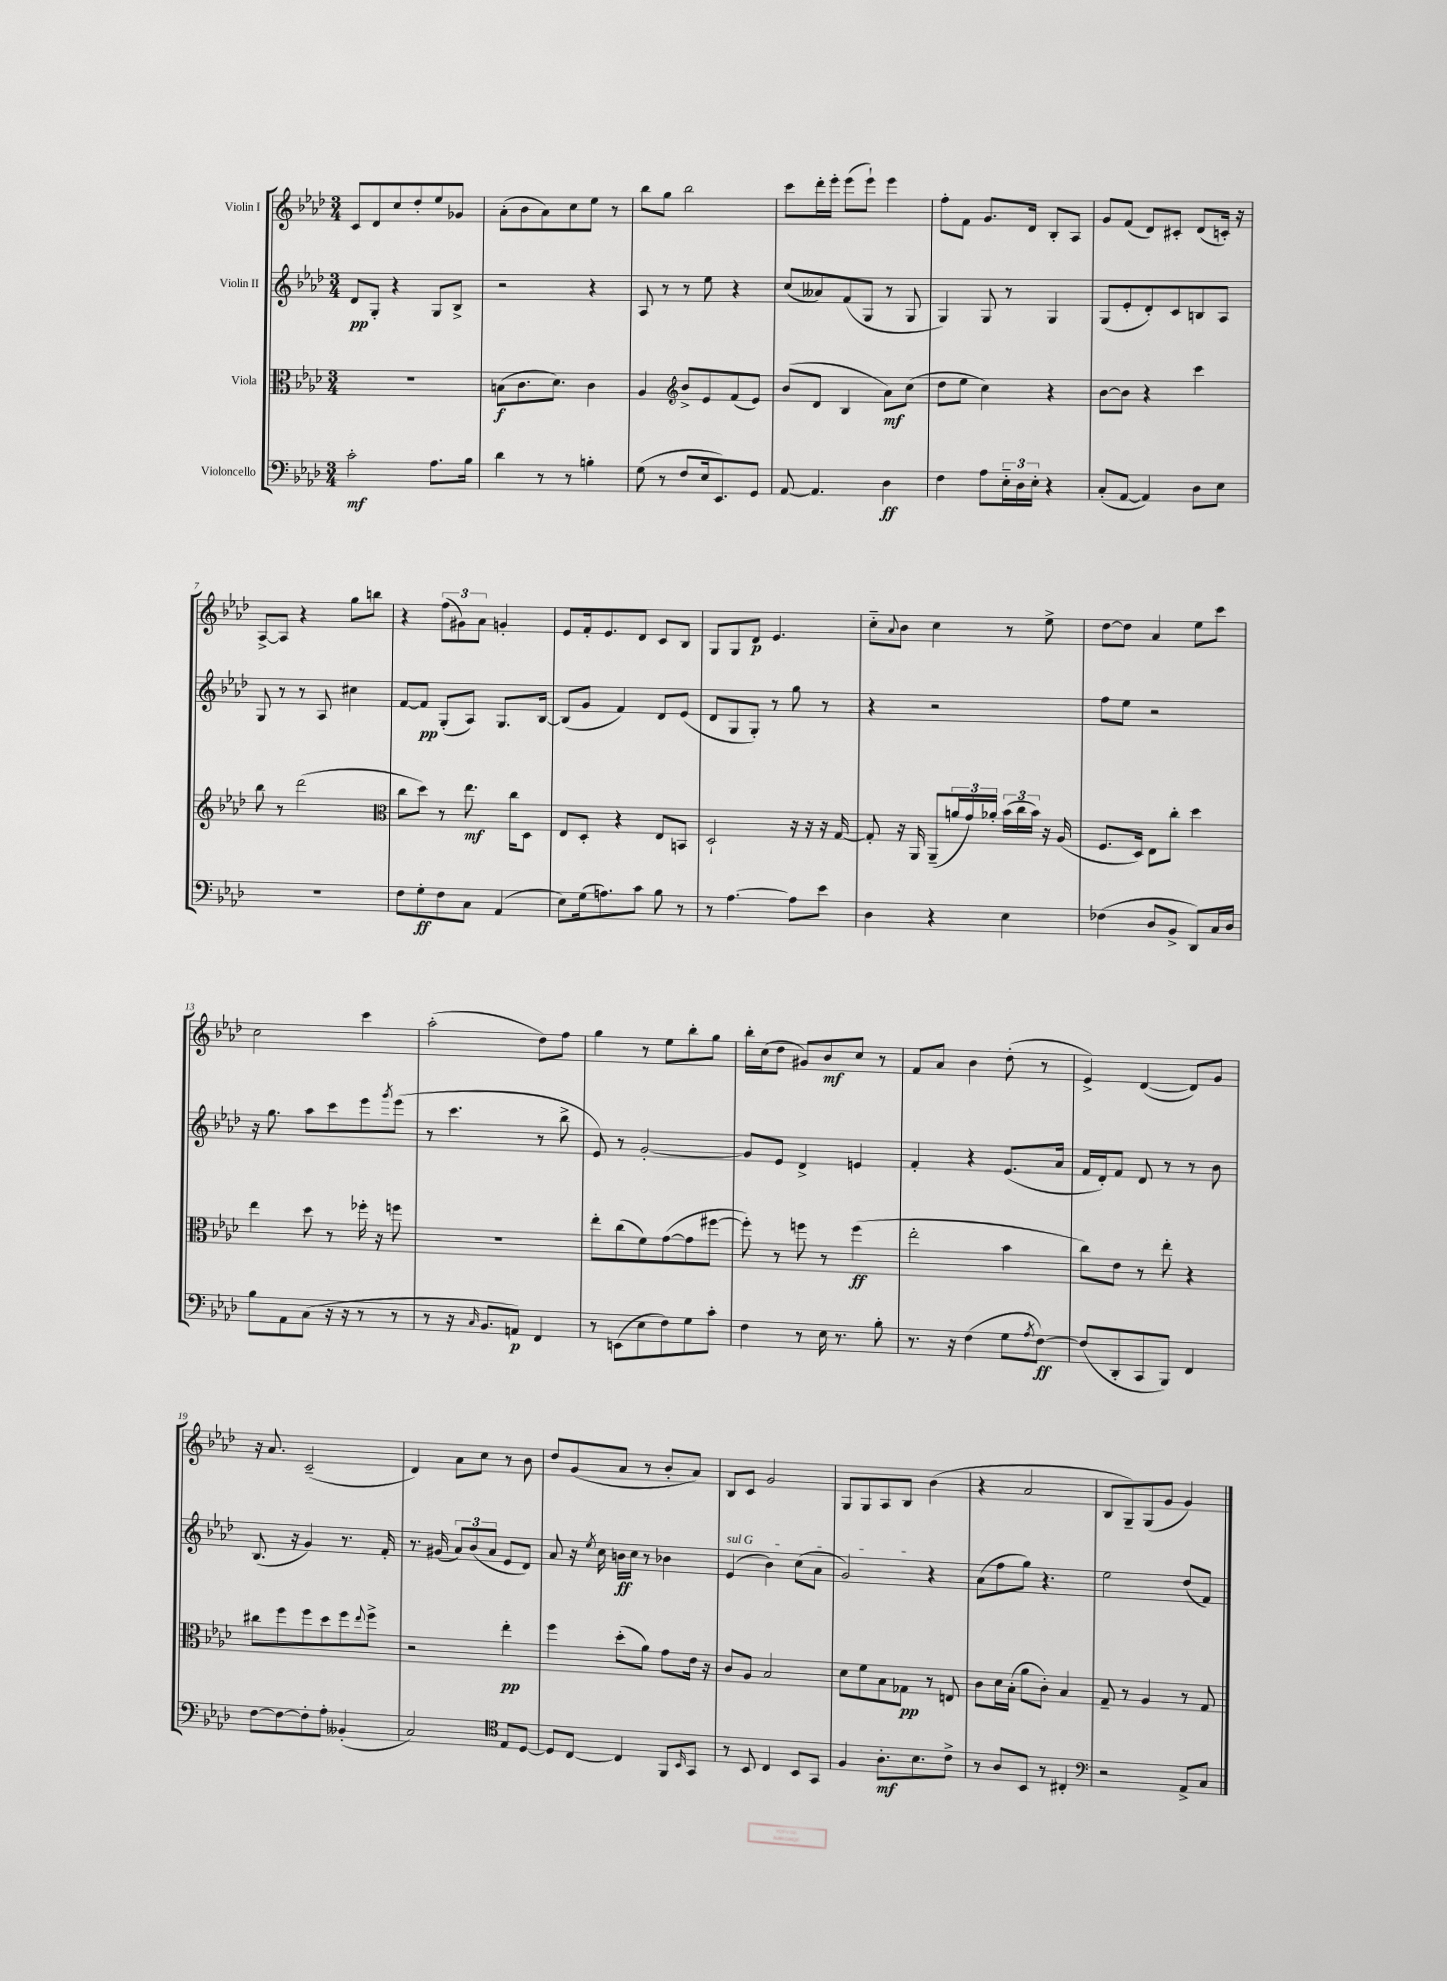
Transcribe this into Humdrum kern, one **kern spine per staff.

**kern	**kern	**kern	**kern
*staff4	*staff3	*staff2	*staff1
*clefF4	*clefC3	*clefG2	*clefG2
*k[b-e-a-d-]	*k[b-e-a-d-]	*k[b-e-a-d-]	*k[b-e-a-d-]
*M3/4	*M3/4	*M3/4	*M3/4
2c'\	2.r	8d-/L	8c/L
.	.	8G'/J	8d-/
.	.	4r	8cc/
.	.	.	8dd-'/
8.A-\L	.	8G/L	8ee-/
.	.	8B-^/J	8g-/J
16B-\Jk	.	.	.
=	=	=	=
4d-\	(8B\L	2r	(8a-'\L
.	8.c\	.	8b-\
8r	.	.	8a-\)
.	8.d-\J)	.	.
8r	.	.	8cc\
4B'\	4c\	4r	8ee-\J
.	.	.	8r
=	=	=	=
(8G\	4A-/	8A-/	8bb-\L
8r	.	8r	8gg\J
*	*clefG2	*	*
8F/L	8b-^/L	8r	2bb-\
16E-/k	8e-/	8ee-\	.
8.EE-/)	.	.	.
.	(8f/	4r	.
8GG/J	8e-/J)	.	.
=	=	=	=
[8AA-/	(8b-/L	(8cc/L	8ccc\L
4.AA-/]	8d-/J	8a--/)	16ddd-'\L
.	.	.	16eee-'\JJ
.	4B-/	(8f/	(8eee-\L
.	.	8G/J	8eee-`\J)
4D-\	8a-\L)	8r	4eee-\
.	(8cc\J	8G/	.
=	=	=	=
4F\	8dd-\L	4G/)	8ff'\L
.	8ee-\J	.	8f\J
8A-\L	4cc\)	8G/	8.g/L
24E-'~\L	.	8r	.
24D-\	.	.	.
.	.	.	16d-/Jk
24E-'\JJ	.	.	.
4r	4r	4G/	8B-'/L
.	.	.	8A-/J
=	=	=	=
(8C'/L	[8b-\L	(8G/L	8g/L
[8AA-/J	8b-\]J	8e-'/	(8f/J
4AA-/])	4r	8d-'/)	8d-/L)
.	.	8c/	8c#'/J
8D-\L	4ccc\	8B/	(8d-/L
8E-\J	.	8A-/J	16c'/Jk)
.	.	.	16r
=	=	=	=
2.r	8bb-\	8G/	[8A-^/L
.	8r	8r	8A-/]J
.	(2ddd-\	8r	4r
.	.	8A-/	.
.	.	4cc#\	8gg\L
.	.	.	8bb\J
=	=	=	=
*	*clefC3	*	*
8F\L	8cc\L	[8f/L	4r
8G'\	8dd-\J)	8f/]J	.
8F\	8r	(8G'/L	(12ff\L
.	.	.	12g#\)
8C\J	8.ee-\	8A-/J)	.
.	.	.	12a-\J
(4AA-/	.	8.G/L	4g'/
.	16cc\LK	.	.
.	8D-\J	.	.
.	.	[16B-/Jk	.
=	=	=	=
8E-\L)	8E-/L	(8B-/]L	8e-/L
(16G\k	8D-'/J	8g/J	16f'/k
8.A\)	.	.	8.e-/
.	4r	4f/)	.
8c\J	.	.	8d-/J
8B-\	8E-/L	8d-/L	8c/L
8r	8BB/J	(8e-/J	8B-/J
=	=	=	=
8r	2D-`/	8d-/L	8G/L
[4.A-\	.	8G/	8G/
.	.	8G'/J)	8d-/J
.	.	8r	4.e-/
8A-\]L	16r	8gg\	.
.	16r	.	.
8e-\J	16r	8r	.
.	[16G/	.	.
=	=	=	=
4D-\	8G'/]	4r	8cc'~\L
.	.	.	8qqa-/
.	16r	.	8b-\J
.	16AA-/	.	.
4r	(8AA-~/L	2r	4cc\
.	24a/L	.	.
.	24g/)	.	.
.	24a-'/JJ	.	.
4E-\	(24b-\LL	.	8r
.	24cc\	.	.
.	24b-\JJ)	.	.
.	16r	.	8ee-^\
.	(16A-/	.	.
=	=	=	=
(4F-\	8.F/L	8ff\L	[8dd-\L
.	.	8ee-\J	8dd-\]J
.	16D-/Jk)	.	.
8D-/L	8E-\L	2r	4a-/
8BB-^/J	8cc'\J	.	.
8DD-/L)	4dd-\	.	8ee-\L
16C/L	.	.	8ccc\J
16D-/JJ	.	.	.
=	=	=	=
8B-\L	4ee-\	16r	2cc\
.	.	8.gg\	.
8AA-\	.	.	.
(8C\J	8dd-\	8aa-\L	.
16r	8r	8ccc\	.
16r	.	.	.
8r	16ff-'\	8eee-\	4ccc\
.	16r	.	.
.	.	8qggg/	.
8r	8ff\	(8eee-\J	.
=	=	=	=
8r	2.r	8r	(2aa-'\
16r	.	4.ccc\	.
16qqC/	.	.	.
8.BB-/L	.	.	.
8AA/J)	.	.	.
4FF/	.	8r	8dd-\L)
.	.	8bb-^\	8ff\J
=	=	=	=
8r	8ee-'\L	8e-/)	4gg\
(8EE\L	(8cc\	8r	.
8E-\	8f\)	[2g'/	8r
8F\)	([8g\	.	8ee-\L
8G\	8g\]	.	8bb-'\
8c'\J	[8ff#\J	.	8gg\J
=	=	=	=
4F\	8ff#'\])	8g/]L	16bb-'\LL
.	.	.	(16cc\J
.	8r	8e-/J	8dd-\J
8r	8ff\	4d-^/	8g#/L)
16E-\	8r	.	8b-/
8.r	.	.	.
.	(4ff\	4e/	8cc/J
8B-'\	.	.	8r
=	=	=	=
8.r	2ee-'\	4f'/	8f/L
.	.	.	8a-/J
16r	.	.	.
(4F\	.	4r	4b-\
8G\L	4b-\	(8.e-/L	(8dd-'\
8qA-/	.	.	.
[8F\J)	.	.	8r
.	.	16a-/Jk	.
=	=	=	=
(8F/]L	8cc\L)	16f/LL	4e-^/)
.	.	16d-'/J)	.
8DD-'/	8e-\J	8f/J	.
8CC/	8r	8d-/	([4d-/
8BBB-/J)	8ee-'\	8r	.
4FF/	4r	8r	8d-/]L)
.	.	8b-\	8g/J
=	=	=	=
[8F\L	8cc#\L	(8.B-/	16r
.	.	.	8.a-/
8F\_	8ff\	.	.
.	.	16r	.
8F'\]	8ff\	4g/)	(2c~/
8A-'\J	8dd-\	.	.
(4BB--'/	8ff\	8.r	.
.	8qqee-/	.	.
.	8ff^\J	.	.
.	.	16f'/	.
=	=	=	=
2C/)	2r	8.r	4d-/)
.	.	(16g#/	.
.	.	12a-/L)	8a-\L
.	.	(12b-/	.
.	.	.	8cc\J
.	.	12a-/J	.
*clefC4	*	*	*
8E-/L	4ee-'\	8e-/L	8r
[8D-/J	.	8d-/J)	8b-\
=	=	=	=
8D-/]L	4ff\	8a-/	8dd-/L
[8C/J	.	16r	(8g/
.	.	8qee-/	.
.	.	16cc\	.
4C/]	(8dd-'\L	16b\LL	8a-/J
.	.	16cc\JJ	.
.	8a-\J)	8r	8r
8FF/L	8g\L	4b-\	8b-'/L
16qqBB-/	.	.	.
8GG/J	16e-\Jk	.	8a-/J)
.	16r	.	.
=	=	=	=
8r	8c/L	(4e-/	8B-/L
8BB-/	8A-/J	.	8c/J
4C/	2B-/	4b-\)	2g/
8BB-/L	.	(8cc\L	.
8GG/J	.	8a-\J	.
=	=	=	=
4F/	8d-\L	2g/)	8G/L
.	8f\	.	8G/
8.A-'\L	8B-\	.	8A-/
.	8G-\J	.	8B-/J
8.B-\	.	.	.
.	8r	4r	(4b-\
8c^\J	8E/	.	.
=	=	=	=
8r	8c\L	(8a-\L	4r
8A-/L	16d-\L	8ff\	.
.	(16B-'\JJ	.	.
8BB-/J	8a-\L	8gg\J)	2a-/
8r	8c'\J)	4.r	.
4C#'/	4B-/	.	.
=	=	=	=
*clefF4	*	*	*
2r	8G~/	2ee-\	8B-/L
.	8r	.	8G~/)
.	4A-/	.	(8G/
.	.	.	8g/J
8AA-^/L	8r	(8dd-/L	4g/)
8C/J	8G/	8f/J)	.
==	==	==	==
*-	*-	*-	*-
